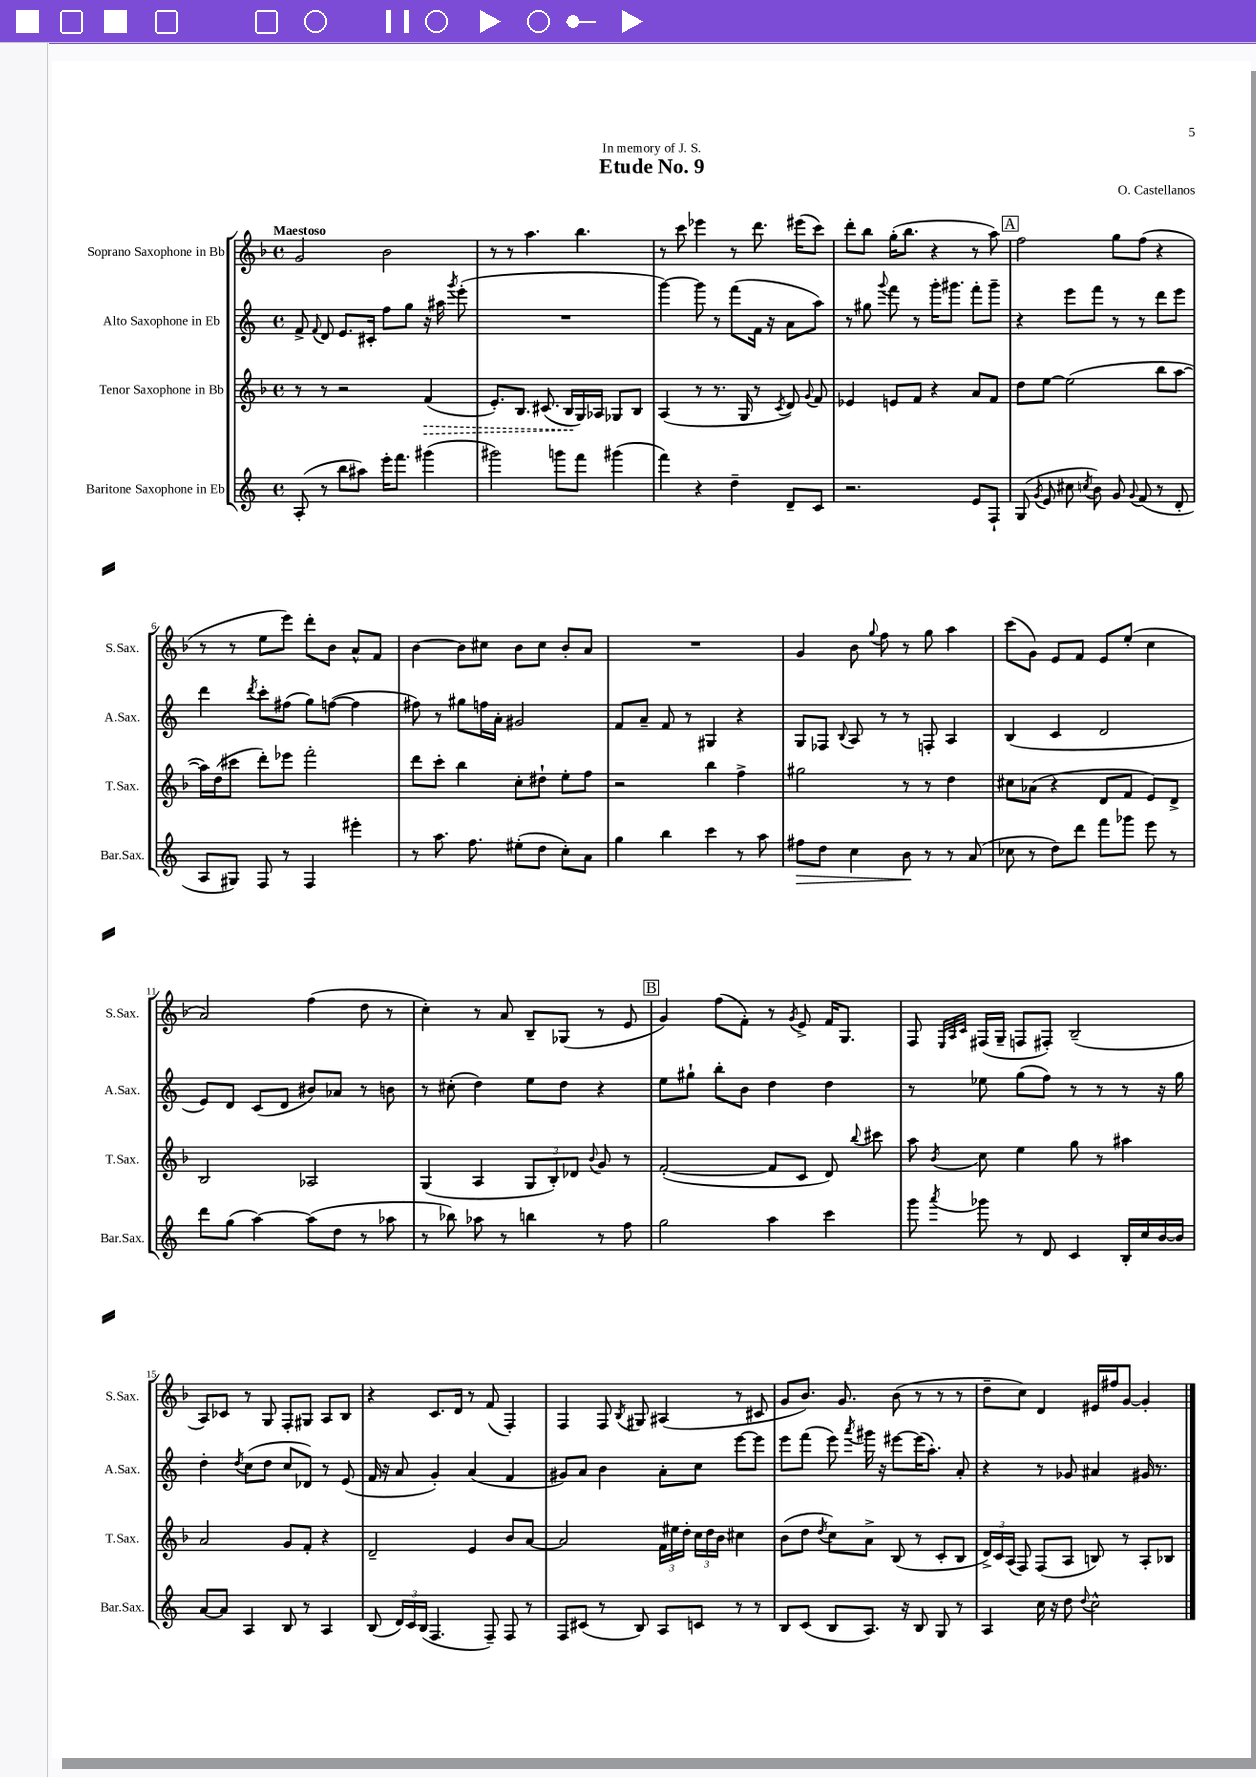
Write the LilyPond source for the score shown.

\header { title = "Etude No. 9" composer = "O. Castellanos" dedication = "In memory of J. S." }
<<
\new StaffGroup <<
\new Staff = "s0" \with { instrumentName = "Soprano Saxophone in Bb" shortInstrumentName = "S.Sax." } {
    \clef treble \key f \major \defaultTimeSignature \time 4/4 \tempo "Maestoso"
    \autoBeamOff g'2 bes'2 |
    r8 r8 a''4. bes''4. |
    r8 c'''8 ees'''4 r8 d'''8. eis'''16[( c'''8]) |
    d'''8[-. bes''8] g''16[-.( bes''8.] r4 r8 a''8) |
    \mark \markup { \box "A" } f''2 g''8[ f''8]( r4 |
    r8 r8 e''8[ e'''8]) d'''8[-. bes'8] a'8[-^ f'8] |
    bes'4~ bes'8[ cis''8] bes'8[ cis''8] bes'8[-. a'8] |
    R1 |
    g'4 bes'8 \appoggiatura { g''8 } f''8 r8 g''8 a''4 |
    c'''8[( g'8]) e'8[ f'8] e'8[ e''8]-.( c''4 |
    a'2) f''4( d''8 r8 |
    c''4-.) r8 a'8 bes8[-- ges8]( r8 e'8 |
    \mark \markup { \box "B" } g'4) f''8[( f'8]-.) r8 \acciaccatura { g'8 } e'8-> f'16[ g8.] |
    f8 \grace { e32[ a32 c'32] } fis16[( g16]-- f8[ fis8]-.) bes2--( |
    a8[) ces'8] r8 g8 f8[-. gis8] a8[ bes8] |
    r4 c'8.[ d'16] r8 f'8( f4-.) |
    f4 f8 \acciaccatura { bes8 } gis8 ais4( r8 cis'8 |
    g'8[ bes'8.]) g'8. bes'8( r8 r8 r8 |
    d''8[-- c''8]) d'4 eis'16[ fis''16 g'8]~ g'4-. \bar "|." |
}
\new Staff = "s1" \with { instrumentName = "Alto Saxophone in Eb" shortInstrumentName = "A.Sax." } {
    \clef treble \key c \major \defaultTimeSignature \time 4/4
    \autoBeamOff f'8-> \appoggiatura { f'8 } d'8 e'8.[ cis'16]-. f''8[ g''8] r16 ais''16 \acciaccatura { g'''8 } e'''8-.( |
    R1 |
    g'''4~) g'''8 r8 f'''8[( f'16] r16 a'8[ a''8]) |
    r8 gis''8 \appoggiatura { g'''8 } f'''8 r8 g'''16[-. gis'''8.] f'''8[-. gis'''8]-- |
    \mark \markup { \box "A" } r4 e'''8[ f'''8] r8 r8 d'''8[ e'''8] |
    d'''4 \acciaccatura { d'''8 } c'''8[-. fis''8]( g''8[) f''8]~( f''4 |
    fis''8) r8 gis''8[ f''16 a'16]-. gis'2 |
    f'8[ a'8]-- f'8 r8 gis4 r4 |
    g8[ fes8] \appoggiatura { b8 } a8 r8 r8 f8-. a4 |
    b4( c'4 d'2 |
    e'8[) d'8] c'8[( d'8] bis'8[) aes'8] r8 b'8 |
    r8 cis''8-.( d''4) e''8[ d''8] r4 |
    \mark \markup { \box "B" } e''8[ gis''8]-! b''8[-. b'8] d''4 d''4 |
    r8 ees''8 g''8[( f''8]) r8 r8 r8 r16 g''16 |
    d''4-. \acciaccatura { d''8 } c''8[( d''8] c''8[ des'8]) r8 e'8( |
    f'16 r16 a'8 g'4-.) a'4( f'4 |
    gis'8[) a'8] b'4 a'8[-. c''8] e'''8[~ e'''8] |
    e'''8[ f'''8]( e'''8) \acciaccatura { a'''8 } gis'''16 r16 eis'''8[~ eis'''16( a''8.]-.) a'8-. |
    r4 r8 ges'8 ais'4 gis'16 r8. \bar "|." |
}
\new Staff = "s2" \with { instrumentName = "Tenor Saxophone in Bb" shortInstrumentName = "T.Sax." } {
    \clef treble \key f \major \defaultTimeSignature \time 4/4
    \autoBeamOff r8 r8 r2 \once \override Hairpin.style = #'dashed-line f'4\>( |
    e'8.[-.) bes8.] cis'8.( bes16[\! g16) aes16] ges8[ bes8] |
    a4( r8 r8. g16 r8 \acciaccatura { c'8 } d'8) \appoggiatura { g'8 } f'8 |
    ees'4 e'8[ f'8] r4 a'8[ f'8] |
    \mark \markup { \box "A" } d''8[ e''8]~ e''2( bes''8[ a''8]~ |
    a''16[) d''16( cis'''8] d'''8[-.) ees'''8] f'''2-. |
    d'''8[ c'''8]-. bes''4 c''8[-. dis''8]-! e''8[-. f''8] |
    r2 bes''4 f''4-> |
    gis''2 r8 r8 d''4 |
    cis''8[ aes'8]( r4 d'8[ f'8] e'8[) d'8]-> |
    bes2 aes2 |
    g4( a4 \tuplet 3/2 { g8[ bes8-.) des'8] } \appoggiatura { bes'8 } g'8 r8 |
    \mark \markup { \box "B" } f'2~-.( f'8[ c'8] d'8) \appoggiatura { bes''8 } cis'''8 |
    a''8 \acciaccatura { bes'8 } c''8 e''4 g''8 r8 ais''4 |
    a'2 g'8[ f'8]-. r4 |
    d'2-- e'4 bes'8[ a'8]~ |
    a'2 \tuplet 3/2 { f'16[ eis''16 d''16]-. } \tuplet 3/2 { c''16[ d''16 bes'16] } cis''4 |
    bes'8[( d''8] \acciaccatura { d''8 } c''8[) a'8]-> bes8( r8 c'8[-. bes8] |
    \tuplet 3/2 { d'16[->) c'16 a16]( } f8) f8[( a8] b8) r8 a8[-. bes8] \bar "|." |
}
\new Staff = "s3" \with { instrumentName = "Baritone Saxophone in Eb" shortInstrumentName = "Bar.Sax." } {
    \clef treble \key c \major \defaultTimeSignature \time 4/4
    \autoBeamOff a8-.( r8 b''8[ ais''8]) e'''16[-. f'''8.] gis'''4( |
    gis'''2) g'''8[ f'''8] gis'''4( |
    f'''4) r4 d''4-- d'8[-- c'8] |
    r2. e'8[ f8]-! |
    \mark \markup { \box "A" } g8( \acciaccatura { g'8 } e'8 cis''8 \acciaccatura { c''8 } b'8) g'8 \appoggiatura { g'8 } f'8( r8 d'8-. |
    a8[ gis8]) f8 r8 f4 eis'''4-. |
    r8 a''8. f''8. eis''8[-.( d''8] c''8[-.) a'8] |
    g''4 b''4 c'''4 r8 a''8 |
    fis''8[\> d''8] c''4 b'8\! r8 r8 a'8( |
    ces''8 r8 d''8[) d'''8] f'''8[ ges'''8] e'''8 r8 |
    d'''8[ g''8]( a''4~) a''8[( d''8] r8 aes''8 |
    r8 bes''8) aes''8 r8 b''4 r8 f''8 |
    \mark \markup { \box "B" } g''2 a''4 c'''4 |
    g'''8 \acciaccatura { a'''8 } ges'''8 r8 d'8 c'4 b16[-. c''16 b'16~ b'16] |
    a'8[~ a'8] a4 b8 r8 a4 |
    b8( \tuplet 3/2 { d'16[) c'16 b16]( } f4. f8--) f8 r8 |
    f8[ cis'8]( r8 b8) a8[ c'8] r8 r8 |
    b8[ c'8]( b8[ a8.]) r16 b8 g8 r8 |
    a4 c''16 r16 d''8 \appoggiatura { d''8 } c''2-^ \bar "|." |
}
>>
>>
